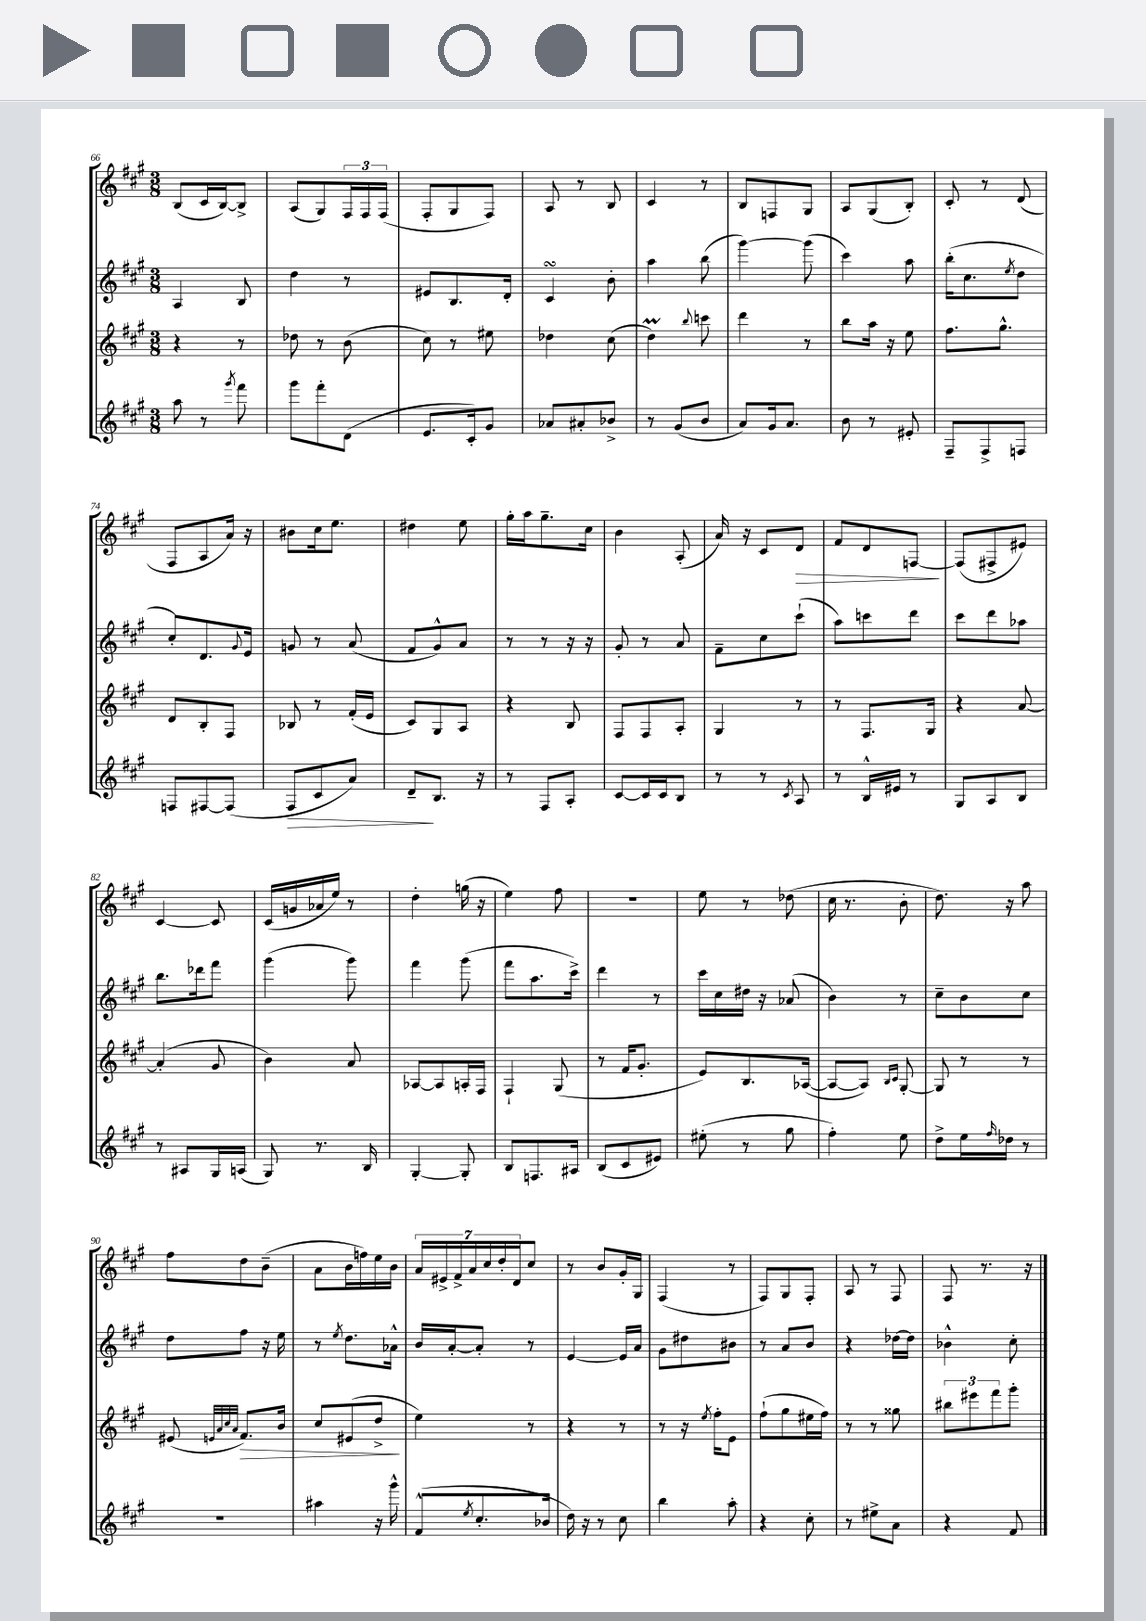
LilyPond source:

<<
\new StaffGroup <<
\new Staff = "s0" {
    \clef treble \key a \major \numericTimeSignature \time 3/8
    b8( cis'16 b16~) b8-> |
    a8( gis8) \tuplet 3/2 { fis16 fis16 fis16( } |
    fis8-. gis8 fis8) |
    a8 r8 b8 |
    cis'4 r8 |
    b8 f8 gis8 |
    a8 gis8( b8-.) |
    cis'8-. r8 d'8( |
    fis8 a8 a'16) r16 |
    bis'8 cis''16 e''8. |
    dis''4 e''8 |
    gis''16-. a''16 gis''8.-- cis''16 |
    b'4 a8-.( |
    a'16) r16 cis'8 d'8\> |
    fis'8 d'8 f8~\! |
    f8( fis8-> eis'8) |
    cis'4~ cis'8 |
    cis'16( g'16 aes'16 e''16) r8 |
    d''4-. g''16( r16 |
    e''4) fis''8 |
    R4. |
    e''8 r8 des''8( |
    cis''16 r8. b'8-. |
    d''8.) r16 a''8 |
    fis''8 d''8 b'8--( |
    a'8 b'16 f''16) e''16 b'16 |
    \tuplet 7/4 { a'16 eis'16-> fis'16-> a'16 cis''16 d''16-. d'16 } cis''8 |
    r8 b'8 gis'16-. gis16 |
    fis4( r8 |
    fis8) gis8 fis8-. |
    a8 r8 fis8 |
    fis8 r8. r16 \bar "|." |
}
\new Staff = "s1" {
    \clef treble \key a \major \numericTimeSignature \time 3/8
    a4 b8 |
    d''4 r8 |
    eis'8 b8. d'16-. |
    cis'4\turn b'8-. |
    a''4 b''8( |
    gis'''4~) gis'''8( |
    cis'''4) a''8 |
    b''16-.( cis''8. \acciaccatura { e''8 } d''8 |
    cis''8-.) d'8. \appoggiatura { gis'8 } e'16 |
    g'8 r8 a'8( |
    fis'8 gis'8-^) a'8 |
    r8 r8 r16 r16 |
    gis'8-. r8 a'8 |
    fis'8-- cis''8 cis'''8-!( |
    a''8) c'''8 d'''8 |
    cis'''8 d'''8 aes''8 |
    b''8. des'''16 fis'''8 |
    gis'''4( gis'''8) |
    fis'''4 gis'''8( |
    fis'''8 a''8. cis'''16->) |
    d'''4 r8 |
    cis'''16 cis''16 dis''16 r16 aes'8( |
    b'4) r8 |
    cis''8-- b'8 cis''8 |
    d''8 fis''8 r16 e''16 |
    r8 \acciaccatura { e''8 } d''8. aes'16-^ |
    b'16 a'16~-. a'8-. r8 |
    e'4~ e'16 a'16 |
    gis'8 dis''8 bis'8 |
    r8 a'8 b'8 |
    r4 des''16~ des''16 |
    bes'4-^ cis''8-. \bar "|." |
}
\new Staff = "s2" {
    \clef treble \key a \major \numericTimeSignature \time 3/8
    r4 r8 |
    des''8 r8 b'8( |
    cis''8) r8 eis''8 |
    des''4 cis''8( |
    d''4\prall) \appoggiatura { b''8 } c'''8 |
    d'''4 r8 |
    b''8 a''16 r16 e''8 |
    fis''8. gis''8.-^ |
    d'8 b8-. fis8 |
    bes8 r8 fis'16-.( e'16 |
    cis'8) gis8 a8 |
    r4 b8 |
    fis8 fis8 a8-. |
    gis4 r8 |
    r8 fis8. gis16 |
    r4 a'8~ |
    a'4-.( gis'8 |
    b'4) a'8 |
    aes8~ aes8 a16-. fis16 |
    fis4-! gis8( |
    r8 fis'16 gis'8.-. |
    e'8) b8. aes16~( |
    aes8~ aes8) \grace { b16 cis'16 } gis8~-. |
    gis8 r8 r8 |
    eis'8( \grace { e'32 a'32 cis''32 a'32 } fis'8.\>) b'16 |
    cis''8 eis'8( d''8->\! |
    e''4) r8 |
    r4 r8 |
    r8 r16 \acciaccatura { e''8 } fis''16-. e'8 |
    fis''8-!( gis''8 eis''16 fis''16) |
    r8 r8 gisis''8 |
    \tuplet 3/2 { bis''8 eis'''8 fis'''8 } gis'''8-. \bar "|." |
}
\new Staff = "s3" {
    \clef treble \key a \major \numericTimeSignature \time 3/8
    a''8 r8 \acciaccatura { gis'''8 } fis'''8 |
    gis'''8 fis'''8-. d'8( |
    e'8. cis'16-.) gis'8 |
    aes'8 ais'8-. bes'8-> |
    r8 gis'8( b'8 |
    a'8) gis'16 a'8. |
    b'8 r8 eis'8-. |
    fis8-- fis8-> f8 |
    f8 fis8~ fis8( |
    fis8\> cis'8 a'8) |
    d'8--\! b8. r16 |
    r8 fis8 a8-. |
    cis'8~ cis'16 cis'16 b8 |
    r8 r8 \acciaccatura { cis'8 } a8 |
    r8 b16-^ eis'16 r8 |
    gis8 a8 b8 |
    r8 ais8 gis16 a16( |
    gis8) r8. b16 |
    gis4~-. gis8-. |
    b8 f8. ais16 |
    b8( cis'8 eis'8) |
    eis''8-.( r8 gis''8 |
    fis''4-.) e''8 |
    d''8-> e''16 \grace { fis''16 } des''16 r8 |
    r4. |
    ais''4 r16 gis'''16-^ |
    fis'8-^( \acciaccatura { e''8 } cis''8.-. bes'16 |
    d''16) r16 r8 cis''8 |
    b''4 a''8-. |
    r4 cis''8-. |
    r8 eis''8-> a'8 |
    r4 fis'8 \bar "|." |
}
>>
>>
\layout { \context { \Score currentBarNumber = #66 } }
